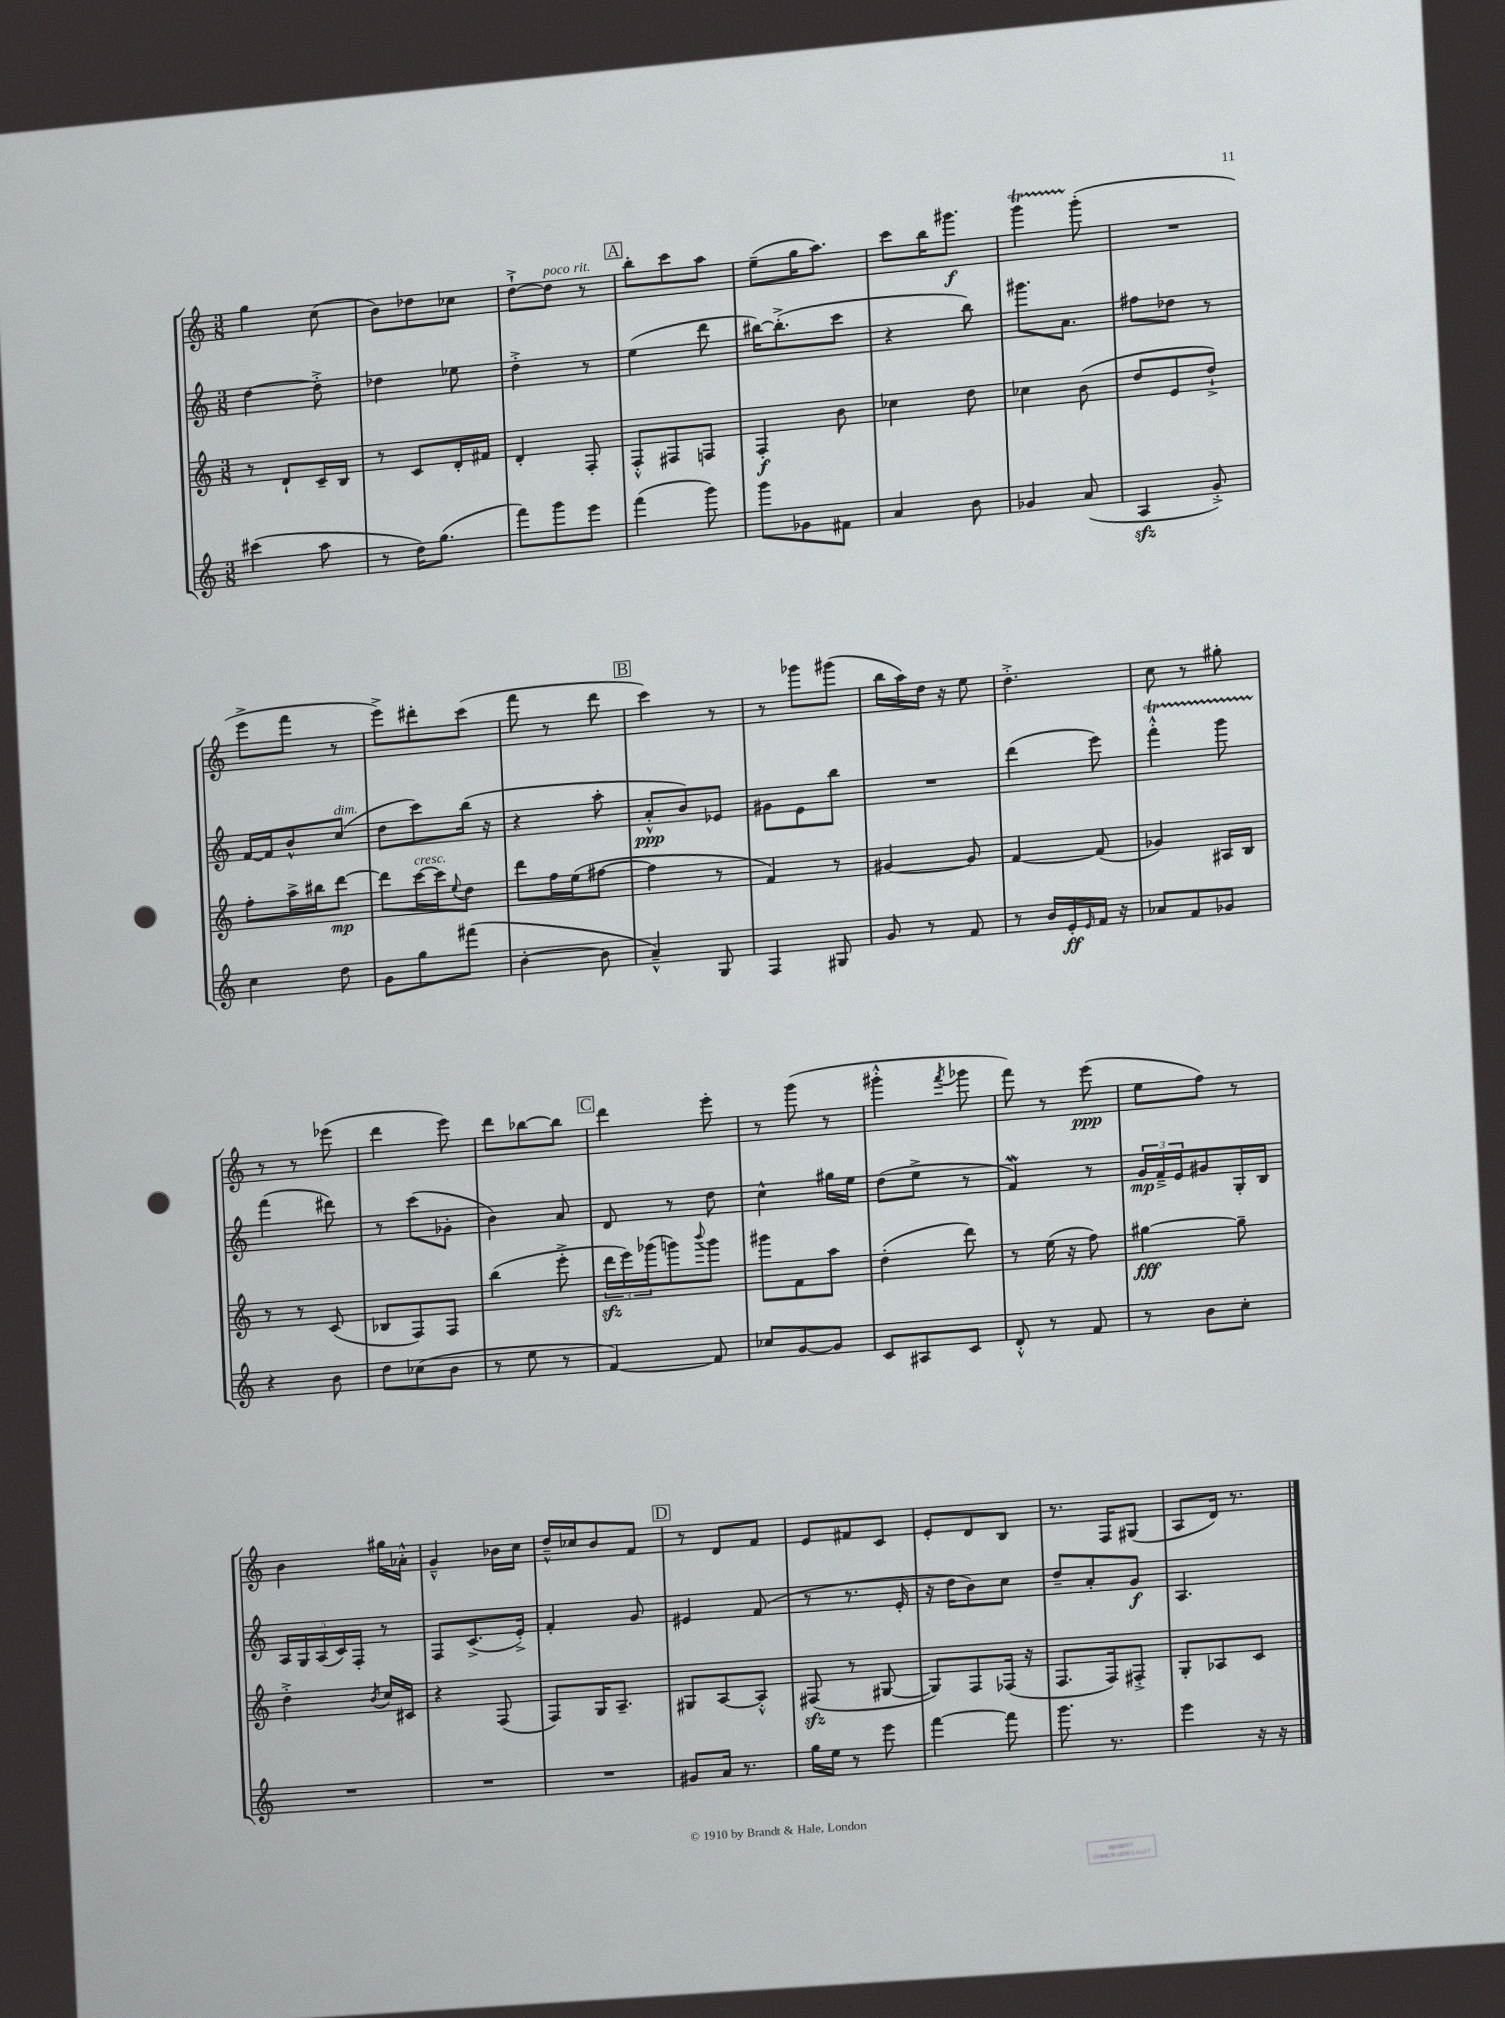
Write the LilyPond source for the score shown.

<<
\new StaffGroup <<
\new Staff = "s0" {
    \clef treble \key c \major \numericTimeSignature \time 3/8
    g''4 c''8( |
    b'8) des''8 ces''8 |
    d''8~-!-> d''8^\markup { \italic "poco rit." } r8 |
    \mark \markup { \box "A" } b''8-. c'''8 a''8 |
    e''8--( g''16 a''8.) |
    c'''8 b''16 gis'''8.\f |
    g'''4\startTrillSpan g'''8-.\stopTrillSpan( |
    R4. |
    e'''8-> f'''8 r8 |
    e'''8->) dis'''8-. c'''8( |
    f'''8 r8 d'''8 |
    \mark \markup { \box "B" } c'''4) r8 |
    r8 ges'''8 gis'''8( |
    b''16 a''16) d''16 r16 e''8 |
    d''4.-.-> |
    c''8 r8 gis''8-. |
    r8 r8 ees'''8( |
    d'''4 e'''8) |
    d'''8 bes''8~ bes''8 |
    \mark \markup { \box "C" } d'''4 e'''8-. |
    r8 g'''8( r8 |
    gis'''4-.-^ \acciaccatura { f'''8 } ges'''8 |
    f'''8) r8 e'''8\ppp( |
    e''8 f''8) r8 |
    b'4 gis''16 aes'16-.-^ |
    g'4---^ bes'16 c''16 |
    d''16---^ ces''16 b'8 f'8 |
    \mark \markup { \box "D" } r8 d'8 f'8 |
    e'8 fis'8 c'8 |
    e'8-. d'8 b8 |
    r8. f16 gis8( |
    a8 d'16) r8. \bar "|." |
}
\new Staff = "s1" {
    \clef treble \key c \major \numericTimeSignature \time 3/8
    d''4~ d''8-.-> |
    des''4 ees''8 |
    d''4-.-> r8 |
    \mark \markup { \box "A" } e''4( d'''8 |
    bis''16~) bis''8.-.->( c'''8 |
    r4 b''8) |
    gis'''8. a'8. |
    fis''8 des''8 r8 |
    f'16~ f'16 b'8-^ c''8^\markup { \italic "dim." }( |
    d''8 c'''8) b''16( r16 |
    r4 a''8-. |
    \mark \markup { \box "B" } a'8-.-^\ppp b'8) ees'8 |
    gis'8 e'8 b''8 |
    R4. |
    d'''4( e'''8) |
    f'''4-.-^\startTrillSpan g'''8 |
    f'''4\stopTrillSpan( dis'''8) |
    r8 c'''8( ges'8-. |
    b'4) a'8 |
    \mark \markup { \box "C" } d'8 r8 d''8 |
    c''4-^ gis''16 e''16 |
    d''8( e''8-> r8 |
    f'4\mordent) r8 |
    \tuplet 3/2 { g'16\mp f'16---> e'16 } gis'8 g16-. b16 |
    \tuplet 5/4 { a16 g16 a16( c'16) f16-. } r8 |
    f8 c'8.->( e'16-.->) |
    f'4-. g'8 |
    \mark \markup { \box "D" } eis'4 f'8( |
    r8 r8. e'16-. |
    r16 d''16 b'8) c''8 |
    d''8-- a'8-. g'8\f |
    a4. \bar "|." |
}
\new Staff = "s2" {
    \clef treble \key c \major \numericTimeSignature \time 3/8
    r8 d'8-! c'16-- b16 |
    r8 c'8 d'16-. fis'16 |
    d'4-. f8-. |
    \mark \markup { \box "A" } f8-.-^ fis8 f8 |
    f4-.\f b'8 |
    ces''4 d''8 |
    ces''4 b'8( |
    d''8 e'8 d''8-!->) |
    f''8-. a''16-> bis''16 d'''8~\mp |
    d'''8 c'''16~^\markup { \italic "cresc." } c'''16 \appoggiatura { e''8 } d''8 |
    d'''8 f''16 e''16( fis''8~ |
    \mark \markup { \box "B" } fis''4 r8 |
    f'4) r8 |
    gis'4~ gis'8 |
    f'4~ f'8( |
    ges'4) ais16 b16 |
    r8 r8 c'8( |
    bes8 f8) f8 |
    b''4( e'''8-.-> |
    \mark \markup { \box "C" } \tuplet 3/2 { d'''16\sfz e'''16) ges'''16( } g'''8) \appoggiatura { b'''8 } g'''8 |
    gis'''8 f'8 a''8 |
    d''4-.( d'''8) |
    r8 e''16( r16 f''8) |
    gis''4~\fff gis''8-- |
    d''4-.-> \acciaccatura { b'8 } c''16 cis'16 |
    r4 f8( |
    f8) g16 a8.-- |
    \mark \markup { \box "D" } gis8 a8~ a8-.-^ |
    fis8\sfz( r8 gis8~ |
    gis8) f8 fes16( r16 |
    f8. f16) fis8-.-> |
    g8-. aes8 c'8 \bar "|." |
}
\new Staff = "s3" {
    \clef treble \key c \major \numericTimeSignature \time 3/8
    cis'''4( a''8 |
    r8 d''16) g''8.( |
    f'''8) g'''8 e'''8 |
    \mark \markup { \box "A" } f'''4( g'''8) |
    g'''8 ges'8 fis'8 |
    a'4 b'8 |
    ges'4 a'8( |
    a4\sfz g'8-.->) |
    c''4 d''8 |
    g'8 g''8 fis'''8( |
    b'4~-. b'8 |
    \mark \markup { \box "B" } a'4---^) g8 |
    f4 gis8 |
    g'8 r8 f'8 |
    r8 b'16 e'16-.\ff \grace { e'16 } f'16 r16 |
    aes'8 f'8 ges'8 |
    r4 b'8 |
    d''8 ces''8( b'8 |
    r8 e''8 r8 |
    \mark \markup { \box "C" } f'4~) f'8 |
    ces''8 g'8~ g'8 |
    c'8 ais8 c'8 |
    d'8-.-^ r8 f'8 |
    r8 b'8 c''8-. |
    R4. |
    R4. |
    R4. |
    \mark \markup { \box "D" } gis'8 a'16 r8. |
    g''16 e''16 r8 e'''8 |
    f'''4~ f'''8 |
    g'''8. r8. |
    e'''4 r16 r16 \bar "|." |
}
>>
>>
\layout { \context { \Score \remove "Bar_number_engraver" } }
